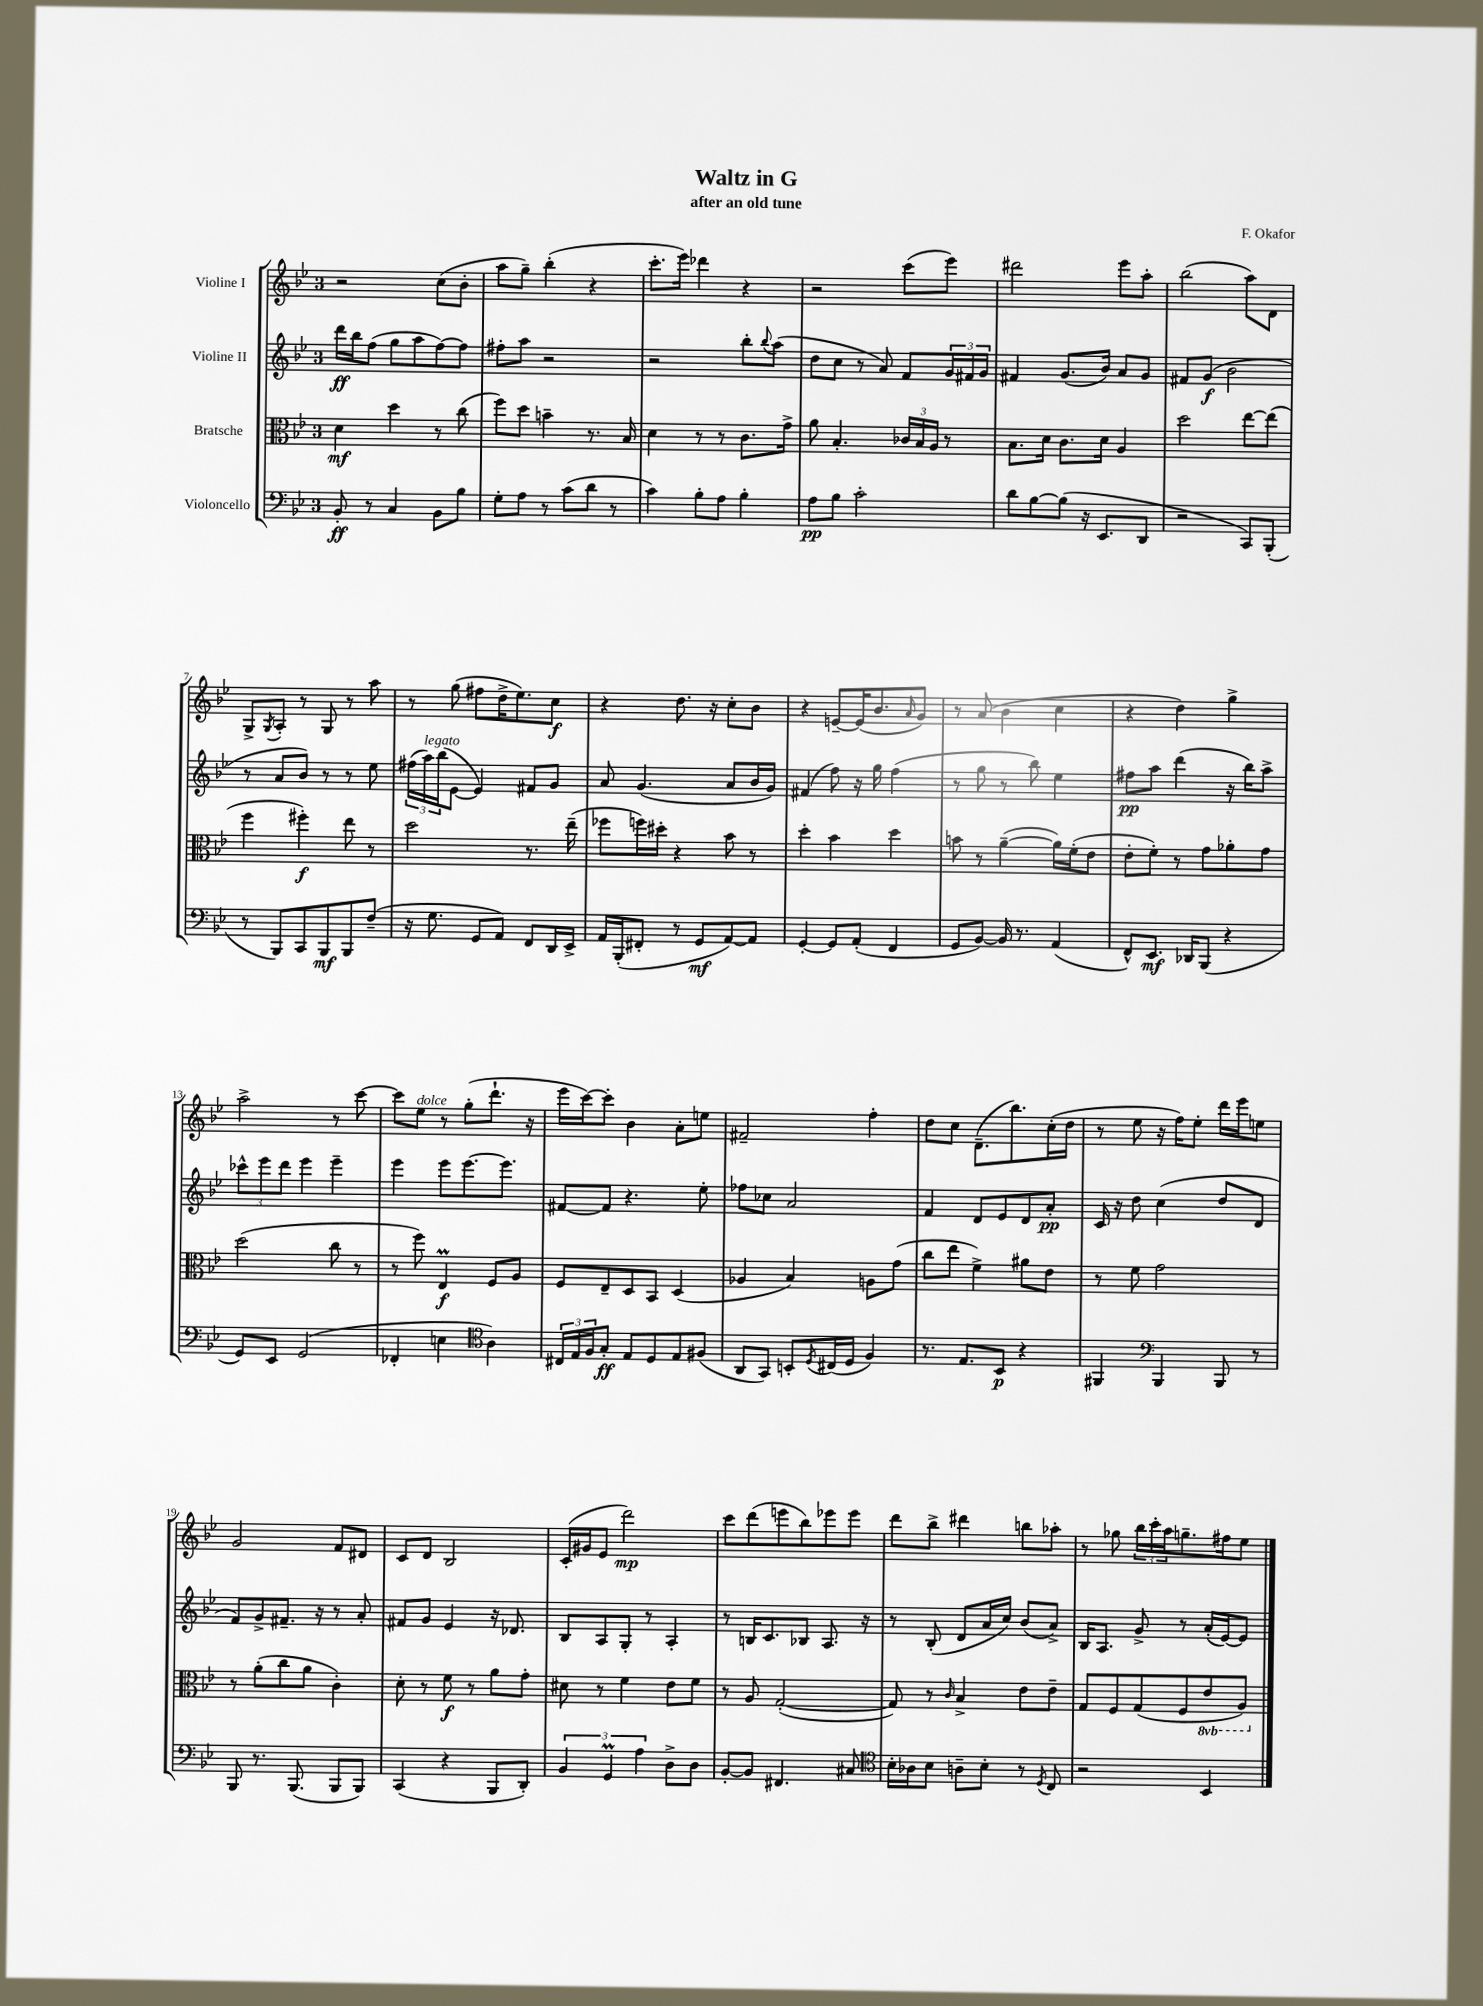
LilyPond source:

\header { title = "Waltz in G" composer = "F. Okafor" subtitle = "after an old tune" }
<<
\new StaffGroup <<
\new Staff = "s0" \with { instrumentName = "Violine I" } {
    \clef treble \key bes \major \once \override Staff.TimeSignature.style = #'single-digit \time 3/4
    r2 c''8( bes'8-. |
    a''8 g''8--) bes''4-.( r4 |
    c'''8.-. ees'''16) des'''4 r4 |
    r2 c'''8( ees'''8) |
    dis'''2 ees'''8 a''8-. |
    bes''2( a''8) d'8 |
    g8-> \acciaccatura { g8 } a8-. r8 g8 r8 a''8 |
    r8 g''8( fis''8 d''16-> ees''8.) c''8\f |
    r4 d''8. r16 c''8-. bes'8 |
    r4 e'8~-- e'16( bes'8. \grace { a'16 } g'8) |
    r8 a'8( bes'4 c''4 |
    r4 d''4) g''4-> |
    a''2-> r8 c'''8~ |
    c'''8 ees''8^\markup { \italic "dolce" } r8 g''8-.( d'''8.-! r16 |
    ees'''16 c'''16~) c'''8-. bes'4 a'8-. e''8 |
    fis'2-- f''4-. |
    d''8 c''8 d'8.--( bes''8.) c''16-.( d''16 |
    r8 ees''8 r16 f''16) ees''8-. d'''16 ees'''16 e''8 |
    g'2 f'8 dis'8 |
    c'8 d'8 bes2 |
    c'16-.( gis'16 ees'8 d'''2\mp) |
    c'''8 d'''8( e'''8 bes''8) ees'''8 ees'''8 |
    d'''8 bes''8-> dis'''4 b''8 aes''8-. |
    r8 ges''8 \tuplet 3/2 { bes''16 c'''16-. a''16 } g''8.-- fis''16 ees''8 \bar "|." |
}
\new Staff = "s1" \with { instrumentName = "Violine II" } {
    \clef treble \key bes \major \once \override Staff.TimeSignature.style = #'single-digit \time 3/4
    d'''16\ff bes''16 f''8( g''8 a''8 f''8~) f''8 |
    fis''8-. a''8 r2 |
    r2 bes''8-. \appoggiatura { bes''8 } a''8( |
    d''8 c''8 r8 a'8) f'8 \tuplet 3/2 { g'16 fis'16 g'16 } |
    fis'4 g'8.( bes'16) a'8 g'8 |
    fis'8 g'8\f( bes'2 |
    r8 a'8 bes'8) r8 r8 ees''8 |
    \tuplet 3/2 { fis''16( a''16^\markup { \italic "legato" }) bes''16( } ees'8~ ees'4) fis'8 g'8 |
    a'8 g'4.( a'8 bes'16 g'16) |
    fis'4( f''8) r16 g''16 f''4( |
    r8 g''8 r8 bes''8) ees''4 |
    fis''8\pp a''8 d'''4( r16 bes''16) a''8-> |
    \tuplet 3/2 { ces'''8-^ ees'''8 d'''8 } ees'''4 ees'''4-- |
    ees'''4 ees'''8 ees'''8.~ ees'''8. |
    fis'8~ fis'8 r4. ees''8-. |
    fes''8 ces''8 a'2 |
    f'4 d'8 ees'8 d'8 a'8-.\pp |
    c'16 r16 d''8 c''4( d''8 d'8 |
    f'8) g'8-> fis'8.-- r16 r8 a'8-. |
    fis'8 g'8 ees'4 r16 des'8. |
    bes8 a8 g8-. r8 a4-. |
    r8 b16 c'8. bes8 a8. r16 |
    r8 bes8-.( d'8 a'16 c''16) bes'8( a'8->) |
    bes16 a8. g'8-> r8 a'16-.( ees'16~) ees'8 \bar "|." |
}
\new Staff = "s2" \with { instrumentName = "Bratsche" } {
    \clef alto \key bes \major \once \override Staff.TimeSignature.style = #'single-digit \time 3/4 \set Staff.ottavationMarkups = #ottavation-simple-ordinals
    d'4\mf d''4 r8 c''8( |
    f''8) d''8 b'4-- r8. bes16 |
    d'4 r8 r8 c'8. g'16-> |
    a'8 bes4.-. \tuplet 3/2 { ces'16 bes16 a16 } r8 |
    bes8. d'16 c'8. d'16 a4 |
    d''2 ees''8~ ees''8( |
    f''4 fis''4-.\f) ees''8 r8 |
    d''2 r8. ees''16--( |
    fes''8 f''16) dis''16-. r4 bes'8 r8 |
    d''4-. bes'4 d''4 |
    b'8 r8 a'4~--( a'16) f'16-.( ees'8 |
    ees'8-. f'8-.) r8 g'8 aes'8-. g'8 |
    d''2( c''8 r8 |
    r8 f''8) ees4\prall\f f8 a8 |
    f8 ees8-- d8 bes,8 d4( |
    aes4 bes4) a8 g'8( |
    c''8 ees''8 f'4->) ais'8 ees'8 |
    r8 f'8 g'2 |
    r8 a'8-.( c''8 a'8 c'4-.) |
    d'8-. r8 f'8\f r8 a'8 g'8-. |
    dis'8 r8 f'4 ees'8 f'8 |
    r8 a8 g2~-.( |
    g8) r8 \grace { c'16 } bes4-> ees'8 ees'8-- |
    g8 f8 g8( f8 \ottava #-1 ees8 a,8) \ottava #0 \bar "|." |
}
\new Staff = "s3" \with { instrumentName = "Violoncello" } {
    \clef bass \key bes \major \once \override Staff.TimeSignature.style = #'single-digit \time 3/4
    bes,8-.\ff r8 c4 bes,8 bes8 |
    g8-. a8 r8 c'8( d'8 r8 |
    c'4) bes8-. a8 bes4-. |
    a8\pp bes8 c'2-. |
    d'8 bes8~ bes8( r16 ees,8. d,8 |
    r2 c,8) bes,,8-.( |
    r8 bes,,8) c,8 bes,,8\mf bes,,8 f8--( |
    r16 g8. g,8 a,8) f,8 d,16 ees,16-> |
    a,16 bes,,16-.( fis,8-. r8 g,8\mf a,8~) a,8 |
    g,4~-. g,8 a,8-.( f,4 |
    g,8 bes,8~) bes,16 r8. a,4( |
    f,8-^) ees,8.\mf des,16 bes,,8( r4 |
    g,8) ees,8 g,2( |
    fes,4-. e4 \clef tenor a4) |
    \tuplet 3/2 { cis16 ees16 f16 } g8-.\ff ees8 d8 ees8 fis8( |
    a,8 g,8) b,8-. \acciaccatura { d8 } cis16( d16 f4) |
    r8. ees8. bes,8\p r4 |
    fis,4 \clef bass bes,,4 bes,,8 r8 |
    bes,,8 r8. bes,,8.( bes,,8 bes,,8) |
    c,4( r4 bes,,8 d,8-.) |
    \tuplet 3/2 { bes,4 g,4\prall a4 } d8-> d8 |
    bes,8~-. bes,8 fis,4. cis8 |
    \clef tenor bes16-. aes16 bes8 a8-- bes8-. r8 \acciaccatura { d8 } c8 |
    r2 bes,4 \bar "|." |
}
>>
>>
